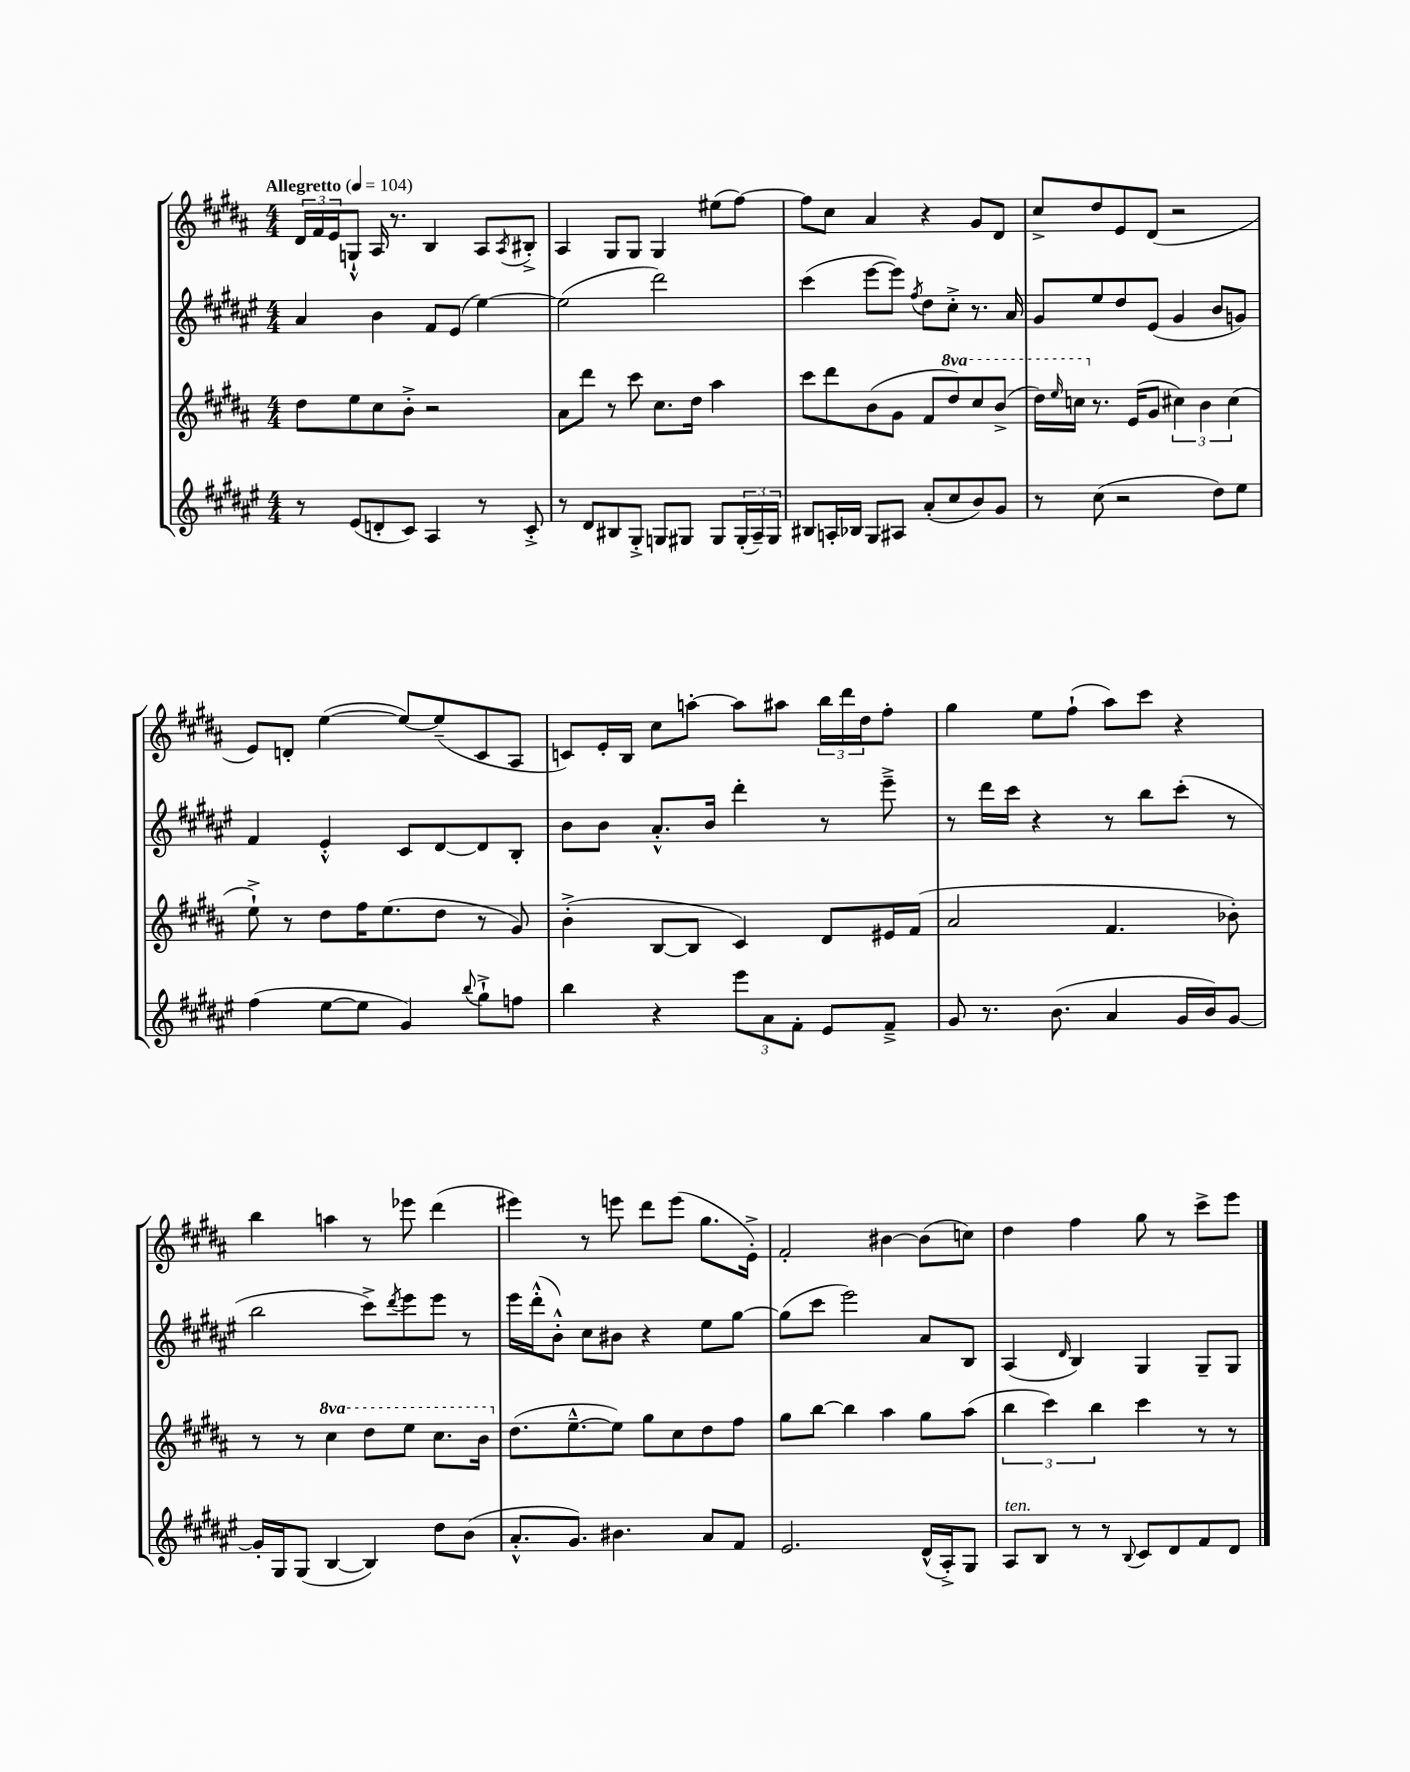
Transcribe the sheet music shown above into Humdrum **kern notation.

**kern	**kern	**kern	**kern
*staff4	*staff3	*staff2	*staff1
*clefG2	*clefG2	*clefG2	*clefG2
*k[f#c#g#d#a#e#]	*k[f#c#g#d#a#]	*k[f#c#g#d#a#e#]	*k[f#c#g#d#a#]
*M4/4	*M4/4	*M4/4	*M4/4
*MM104	*MM104	*MM104	*MM104
8r	8dd#	4a#	24d#
.	.	.	24f#
.	.	.	24e
(8e#	8ee	.	8G`^^
8d'	8cc#	4b	16A#
.	.	.	8.r
8c#)	8b'^	.	.
4A#	2r	8f#	4B
.	.	(8e#	.
8r	.	[4ee#)	8A#
.	.	.	8qA#
8c#'^	.	.	8B#'^
=	=	=	=
8r	8a#	(2ee#]	4A#
8d#	8ddd#	.	.
8B#	8r	.	8G#
8G#'^	8ccc#	.	8G#
8G	8.cc#	2ddd#)	4G#
8G#	.	.	.
.	16dd#	.	.
8G#	4aa#	.	(8ee#
(24G#'	.	.	[8ff#)
24A#~)	.	.	.
24G#	.	.	.
=	=	=	=
8B#	8ccc#	(4ccc#	8ff#]
16A'	8ddd#	.	8cc#
16B-	.	.	.
8G#	(8b	[8eee#	4a#
8A#	8g#	8eee#])	.
.	.	8qff#	.
(8a#'	8f#	8dd#	4r
8cc#	8ddd#)	8cc#'^	.
8b)	8ccc#	8.r	8g#
8g#	(8bb^	.	8d#
.	.	16a#	.
=	=	=	=
8r	16ddd#)	8g#	8cc#^
.	16qqeee	.	.
.	16ccc	.	.
(8cc#	8.r	8ee#	8dd#
2r	.	8dd#	8e
.	(16e	.	.
.	8g#	(8e#	(8d#
.	6cc#)	4g#	2r
.	6b	.	.
8dd#)	.	8b	.
.	(6cc#	.	.
8ee#	.	8g)	.
=	=	=	=
(4ff#	8ee`^)	4f#	8e)
.	8r	.	8d'
[8ee#	8dd#	4e#'^^	([4ee
8ee#]	16ff#	.	.
.	(8.ee	.	.
4g#)	.	8c#	8ee_)
.	8dd#	[8d#	(8ee~]
8qqbb	.	.	.
8gg#`^	8r	8d#]	8c#
8ff	8g#)	8B'	8A#
=	=	=	=
4bb	(4b'^	8b	8c)
.	.	8b	16e'
.	.	.	16B
4r	[8B	8.a#'^^	8cc#
.	8B]	.	[8aa'
.	.	16b	.
12eee#	4c#)	4ddd#'	8aa]
12a#	.	.	.
.	.	.	8aa#
12f#'	.	.	.
8e#	8d#	8r	24bb
.	.	.	24ddd#
.	.	.	24dd#
8f#~^	16e#	8eee#~^	8ff#'
.	(16f#	.	.
=	=	=	=
8g#	2a#	8r	4gg#
8.r	.	16ddd#	.
.	.	16ccc#	.
.	.	4r	8ee
(8.b	.	.	.
.	.	.	(8ff#`
4a#	4.f#	8r	8aa#)
.	.	8bb	8ccc#
16g#	.	(8ccc#'	4r
16b)	.	.	.
[8g#	8b-')	8r	.
=	=	=	=
16g#']	8r	2bb	4bb
16G#	.	.	.
(8G#	8r	.	.
[4B	4ccc#	.	4aa
4B])	8ddd#	8ccc#^)	8r
.	.	8qddd#	.
.	8eee	8eee#	8eee-
8dd#	8.ccc#	8eee#	(4ddd#
(8b	.	8r	.
.	16bb	.	.
=	=	=	=
8.a#'^^	(8.dd#	16eee#	4eee#)
.	.	(16ddd#'^^	.
.	.	8b'^^)	.
8.g#)	[8.ee~^^	.	.
.	.	8cc#	8r
4.b#	8ee])	8b#	8eee
.	8gg#	4r	8ddd#
.	8cc#	.	(8eee
8a#	8dd#	8ee#	8.gg#
8f#	8ff#	[8gg#	.
.	.	.	16e'^)
=	=	=	=
2.e#	8gg#	(8gg#]	2f#'
.	[8bb	8ccc#	.
.	4bb]	2eee#)	.
.	4aa#	.	[4b#
(16d#^^	8gg#	8a#	(8b#]
16A#'^)	.	.	.
8G#	(8aa#	8B	8cc)
=	=	=	=
8A#	6bb	(4A#	4dd#
8B	.	.	.
.	6ccc#)	.	.
.	.	16qqd#	.
8r	.	4B)	4ff#
.	6bb	.	.
8r	.	.	.
8qqB	.	.	.
8c#	4ccc#	4G#	8gg#
8d#	.	.	8r
8f#	8r	8G#~	8ccc#^
8d#	8r	8G#	8eee
==	==	==	==
*-	*-	*-	*-
